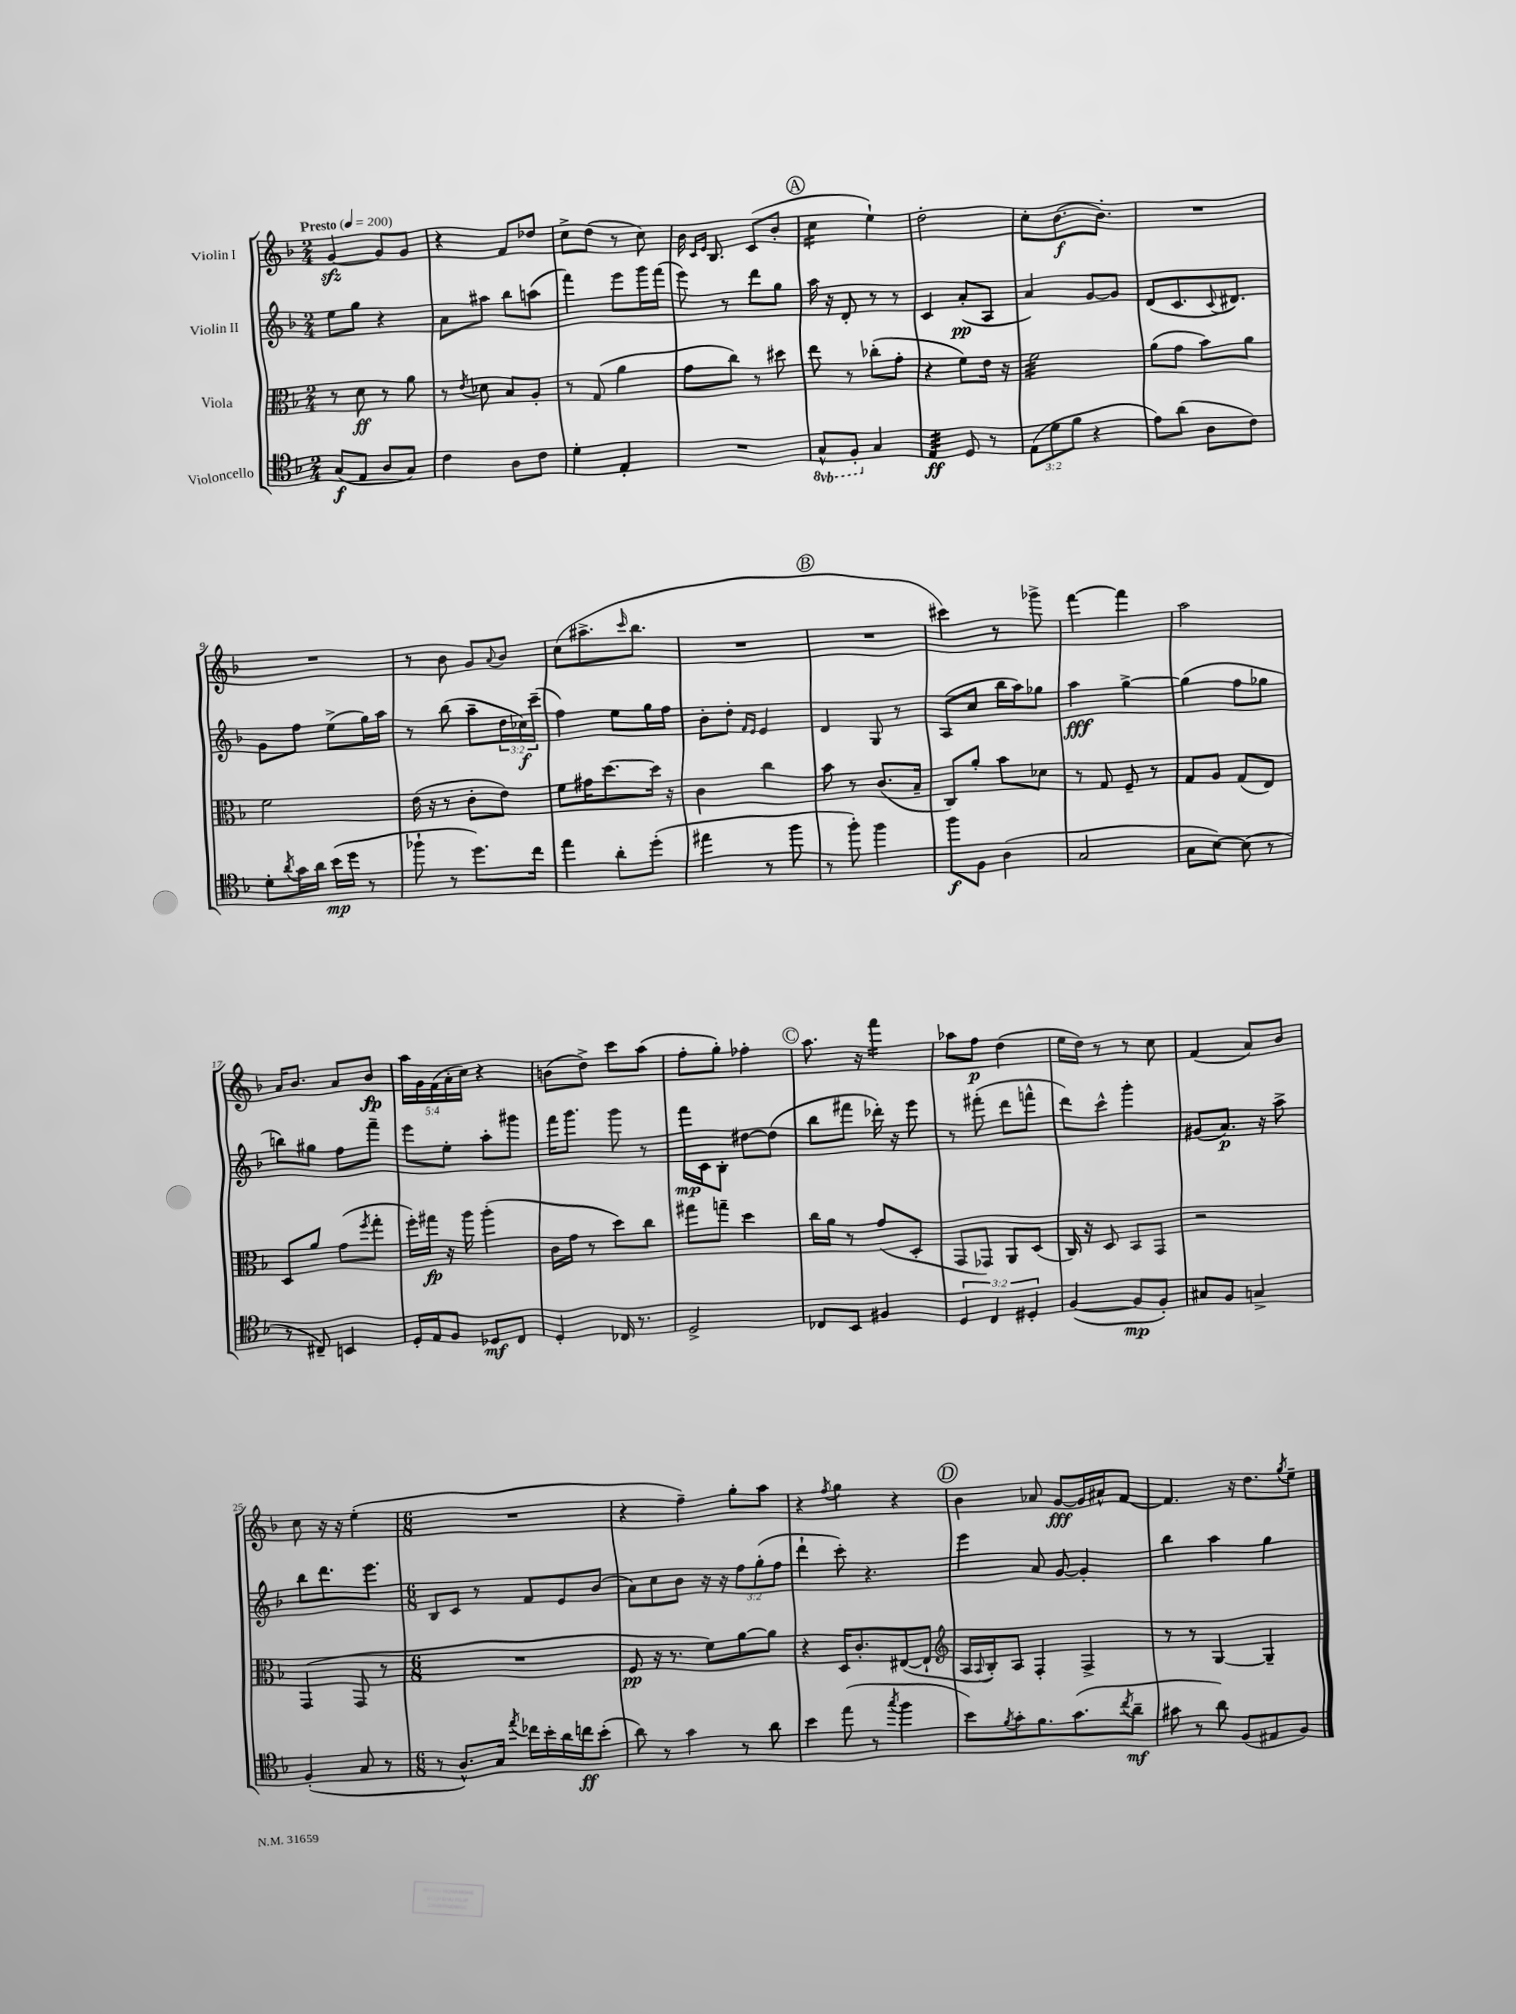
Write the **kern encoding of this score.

**kern	**kern	**kern	**kern
*staff4	*staff3	*staff2	*staff1
*clefC4	*clefC3	*clefG2	*clefG2
*k[b-]	*k[b-]	*k[b-]	*k[b-]
*M2/4	*M2/4	*M2/4	*M2/4
*MM200	*MM200	*MM200	*MM200
(8G/L	8r	8ee\L	[4g/
8E/J	8d\	8gg\J	.
8A/L	8r	4r	8g/]L
8G/J)	8a\	.	8g/J
=	=	=	=
4c\	8r	8a\L	4r
.	8qe/	.	.
.	8d-\	8aa#\J	.
8A\L	8B-/L	8bb-\L	8f/L
8c\J	8A'/J	(8aa\J	8dd-/J
=	=	=	=
4d'\	8r	4fff\)	8cc^\L
.	(8G/	.	(8dd\J
4E'/	4a\	8eee\L	8r
.	.	16ggg\L	8cc\)
.	.	(16fff\JJ	.
=	=	=	=
2r	8g\L	8eee\)	16b-\
.	.	.	16qqc/LL
.	.	.	16qqe/JJ
.	.	.	8.B-/
.	8cc\J)	8r	.
.	8r	8ddd\L	(8c/L
.	8dd#\	8gg\J	8b-'/J
=	=	=	=
8GG^^/L	8ee\	16aa\	4cc\
.	.	16r	.
8FF'/J	8r	8d'/	.
4G/	(8cc-'\L	8r	4ee`\)
.	8g'\J	8r	.
=	=	=	=
4E/	4r	4c/	2dd'\
8D/	8f\L)	(8a'/L	.
8r	16e\Jk	8A/J	.
.	16r	.	.
=	=	=	=
(12E\L	2f\	4a/)	8cc'\L
12d\	.	.	.
.	.	.	[8.b-\
12f\J	.	.	.
4r	.	[8g/L	.
.	.	.	8.b-'\]J
.	.	8g/]J	.
=	=	=	=
8e\L)	(8a\L	(8d/L	2r
(8a\J	8g\J	8.c/	.
8A\L	8b-\L)	.	.
.	.	8qqc/	.
.	.	8.d#/J)	.
8c\J)	8a\J	.	.
=	=	=	=
8d'\L	2f\	8g\L	2r
8qa/	.	.	.
16g\L	.	8ff\J	.
16a\JJ	.	.	.
(16b-\LL	.	(8ee^\L	.
16dd\JJ	.	.	.
8r	.	16gg\L)	.
.	.	16aa\JJ	.
=	=	=	=
8ff-`\	(16e\	8r	8r
.	16r	.	.
8r	8r	(8bb-\	8b-\
8.dd\L)	8c'\L	8aa~\L	8g/L
.	.	.	8qqa/
.	8e\J)	24dd\L	8b-/J
.	.	24cc-\)	.
16cc\Jk	.	.	.
.	.	(24ccc~\JJ	.
=	=	=	=
4ee\	8f\L	4ff\)	(8cc\L
.	16g#\K	.	8.aa#^\
.	[8.dd\	.	.
8a'\L	.	8ee\L	.
.	.	.	16qqccc/
.	.	.	8.bb-\J
(8dd'\J	16dd\]Jk	16gg\L	.
.	16r	16ff\JJ	.
=	=	=	=
4ee#\	4c\	8b-'\L	2r
.	.	8dd'\J	.
.	.	16qqf/LL	.
.	.	16qqe/JJ	.
8r	4cc\	4e/	.
8ff\	.	.	.
=	=	=	=
8r	8b-\	4d/	2r
8ff'\)	8r	.	.
4ff\	(8.c/L	8G/	.
.	.	8r	.
.	16B-~/Jk	.	.
=	=	=	=
8ff\L	8C/L)	(8A/L	4ccc#\)
8F\J	8a'/J	8cc/J	.
(4A\	8b-\L	16bb-\LL	8r
.	.	16aa\J)	.
.	8d-\J	8gg-\J	8ggg-^\
=	=	=	=
2G/	8r	4aa\	[4fff\
.	8G/	.	.
.	8F~/	[4gg^\	4fff\]
.	8r	.	.
=	=	=	=
8G\L	8G/L	(4gg\]	2aa\
[8B-\J)	8A/J	.	.
(8B-\]	(8G/L	8ff\L	.
8r	8E/J)	8gg-\J	.
=	=	=	=
8r	8D/L	8bb\L)	16a/LK
.	.	.	8.b-/J
8C#~/)	8a/J	8gg#\J	.
4BB/	(8g\L	8ff\L	8a/L
.	8qff/	.	.
.	8gg'\J	8fff~\J	8b-/J
=	=	=	=
16D'/LL	16ff'\LL)	8eee\L	20aa\LL
.	.	.	20g\
16E/J	16gg#\JJ	.	.
.	.	.	(20f\
8F/J	16r	8ee'\J	.
.	.	.	20a'\
.	16aa\	.	.
.	.	.	20cc\JJ)
8D-/L	(4aa'\	8aa'\L	4r
8C/J	.	8ggg#\J	.
=	=	=	=
4D'/	16c\LL	16fff\LK	(8b\L
.	16g\JJ	8.ggg\J	.
.	8r	.	8dd^\J)
16C-/	8dd\L)	8ggg\	8ccc\L
8.r	.	.	.
.	8cc\J	8r	(8aa\J
=	=	=	=
2D^/	8gg#\L	16fff\LL	8ff'\L
.	.	16c\J	.
.	8gg~\J	8B-'\J	8gg'\J)
.	4dd\	[8dd#\L	4ff-'\
.	.	(8dd#\]J	.
=	=	=	=
8C-/L	16cc\LL	8bb-\L	8.aa\
.	16a\JJ	.	.
8BB-/J	8r	8fff#\J	.
.	.	.	16r
4F#/	(8g/L	16ddd-'\)	4fff\
.	.	16r	.
.	8D'/J	8eee\	.
=	=	=	=
6D/	8GG/L	8r	8aa-\L
.	8GG-/J)	(8fff#'\	8ff\J
6C/	.	.	.
.	8AA/L	8ddd\L	(4dd\
6D#'/	.	.	.
.	(8D/J	8fff^^\J	.
=	=	=	=
([4F/	16C/)	8ddd\L)	16ee\LL
.	16r	.	16dd\JJ)
.	8D/	8ccc^^\J	8r
8F/]L	8BB-/L	4ggg'\	8r
8F'/J)	8GG/J	.	8cc\
=	=	=	=
8G#/L	2r	(8g#/L	(4f/
8F/J	.	8.a/J)	.
4G^/	.	.	8a/L)
.	.	16r	.
.	.	8aa^\	8b-/J
=	=	=	=
(4F'/	(4GG/	8bb-\L	8cc\
.	.	8.ddd\	16r
.	.	.	16r
8G/	8GG/	.	(4ee'\
.	.	8.eee\J	.
8r	8r	.	.
=	=	=	=
*M6/8	*M6/8	*M6/8	*M6/8
8r	2.r	8B-/L	2.r
8.A^^/L)	.	8c/J	.
.	.	8r	.
16G/Jk	.	.	.
8qee/	.	.	.
16cc-\LL	.	8f/L	.
16b-'\	.	.	.
16a\	.	8e/	.
16cc\J	.	.	.
(8b-'\J	.	(8b-/J	.
=	=	=	=
8a\)	8F/	8a\L)	4r
8r	16r	8cc\	.
.	8.r	.	.
4g\	.	8b-\J	4ff~\)
.	8f\L)	16r	.
.	.	16r	.
8r	[8a\	12ff\L	8gg'\L
.	.	(12gg'\	.
8a\	8a\]J	.	8aa\J
.	.	12ff\J	.
=	=	=	=
4b-\	4r	4ddd`\	4r
.	.	.	8qff/
(8ee\	16D/LK	8ccc'\)	4gg\
.	8.c'/	.	.
8r	.	4.r	.
8qgg/	.	.	.
4ff\	([8E#/	.	4r
.	8E#`/]J	.	.
=	=	=	=
*	*clefG2	*	*
8b-\L)	16A/LL	4eee\	4b-\
.	8qqA/	.	.
.	16B-'/J)	.	.
8qf/	.	.	.
8g'\	8A/J	.	.
8.f\	4F'/	8a/	8a-/
.	.	[8g/	[8g/L
(8.g\	.	.	.
.	4F^/	4g'/]	16g/]L
.	.	.	16a#^^/J
8qcc/	.	.	.
8a~\J	.	.	[8f/J
=	=	=	=
8g#\	8r	4bb-\	4.f/]
8r	8r	.	.
8a\)	[4G/	4aa\	.
(8F/L	.	.	16r
.	.	.	8.dd\L
8E#/	4G~/]	4gg\	.
.	.	.	8qgg/
8F/J)	.	.	8ee~\J
==	==	==	==
*-	*-	*-	*-
